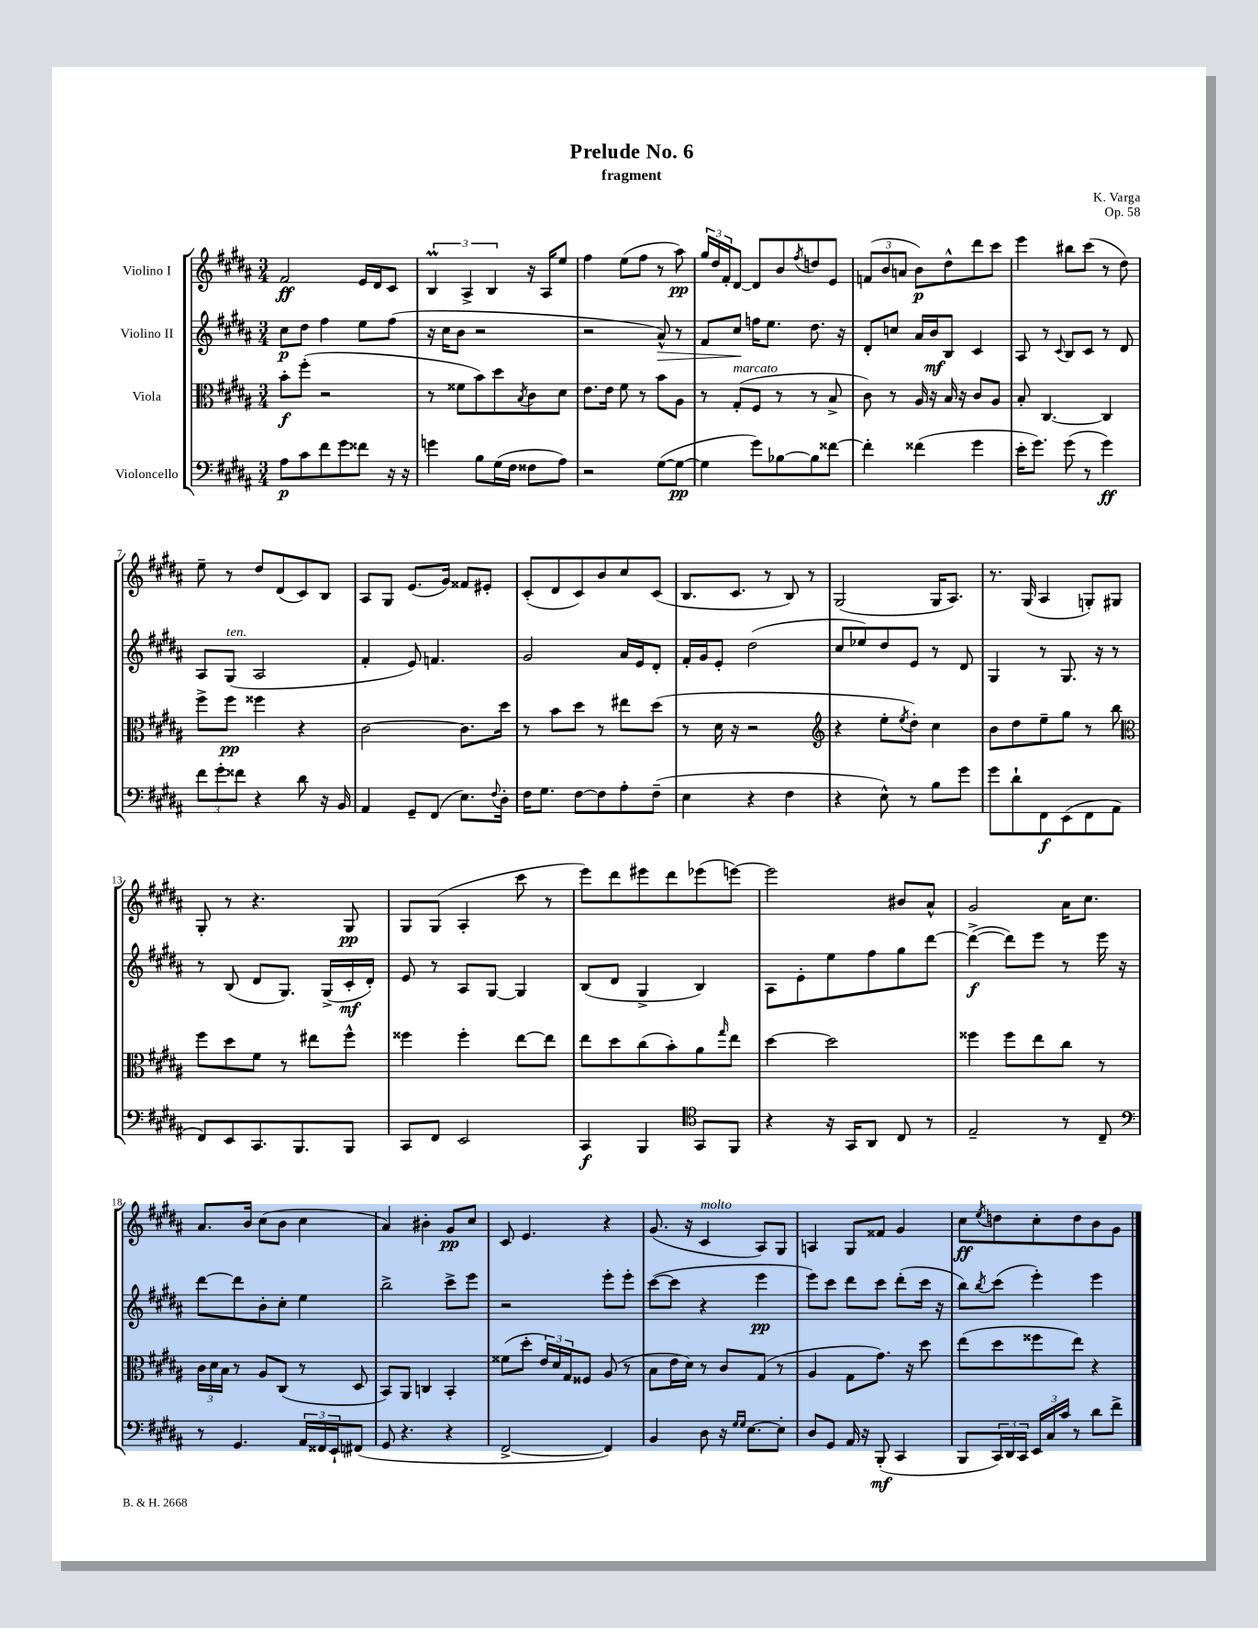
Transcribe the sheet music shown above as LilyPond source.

\header { title = "Prelude No. 6" composer = "K. Varga" subtitle = "fragment" opus = "Op. 58" }
<<
\new StaffGroup <<
\new Staff = "s0" \with { instrumentName = "Violino I" } {
    \clef treble \key b \major \numericTimeSignature \time 3/4
    fis'2\ff e'16 dis'16 cis'8 |
    \tuplet 3/2 { b4\prall ais4-> b4 } r16 ais16 e''8 |
    fis''4 e''8( fis''8 r8 ais''8\pp) |
    \tuplet 3/2 { gis''16 dis''16 fis'16-. } dis'8~ dis'8 b'8 \acciaccatura { fis''8 } d''8 e'8 |
    \tuplet 3/2 { f'8( b'8 a'8 } b'8\p) dis''8-^ dis'''8 cis'''8 |
    e'''4 bis''8 cis'''8( r8 dis''8) |
    e''8-- r8 dis''8 dis'8( cis'8) b8 |
    ais8 gis8 e'8.( gis'16) fisis'8 eis'8-. |
    cis'8-.( dis'8 cis'8) b'8 cis''8 cis'8( |
    b8. cis'8. r8 b8) r8 |
    gis2( gis16 ais8.) |
    r8. gis16( ais4 g8-.) gis8 |
    gis8-. r8 r4. gis8\pp |
    gis8 gis8( ais4-. cis'''8 r8 |
    e'''8) dis'''8 eis'''8 dis'''8 ees'''8( e'''8~) |
    e'''2 bis'8 ais'8-^ |
    gis'2 ais'16 cis''8. |
    ais'8. b'16 cis''8( b'8 cis''4 |
    ais'4) bis'4-. gis'8\pp cis''8 |
    cis'8 e'4. r4 |
    gis'8.( r16 cis'4^\markup { \italic "molto" } ais8) gis8 |
    a4 gis8 fisis'8 gis'4 |
    cis''8\ff \acciaccatura { e''8 } d''8 cis''8-. d''8 b'8 gis'8 \bar "|." |
}
\new Staff = "s1" \with { instrumentName = "Violino II" } {
    \clef treble \key b \major \numericTimeSignature \time 3/4
    cis''8\p dis''8 fis''4 e''8 fis''8( |
    r16 cis''16 b'8 r2 |
    r2 ais'8-^\>) r8 |
    fis'8 cis''8\! f''16 e''8. dis''8. r16 |
    dis'8-. c''8 ais'16 b'16\mf b8 cis'4 |
    ais8 r8 \appoggiatura { cis'8 } b8 cis'8 r8 dis'8 |
    ais8 gis8^\markup { \italic "ten." }( ais2 |
    fis'4-. e'8) f'4. |
    gis'2 ais'16 e'16 dis'8-. |
    fis'16-. gis'16 e'8-. dis''2( |
    cis''8 ees''8) dis''8 e'8 r8 dis'8 |
    gis4 r8 gis8. r16 r8 |
    r8 b8( dis'8 gis8.) gis16->( cis'16-.\mf dis'16-.) |
    e'8 r8 ais8 gis8~ gis4 |
    b8( dis'8 gis4-> b4) |
    ais8 e'8-. e''8 fis''8 gis''8 dis'''8~ |
    dis'''4~->\f( dis'''8) e'''8 r8 e'''16 r16 |
    dis'''8~ dis'''8 b'8-. cis''8-. e''4 |
    b''2-> cis'''8-> e'''8 |
    r2 e'''8-. e'''8-. |
    cis'''8~( cis'''8 r4 e'''4\pp |
    e'''8) cis'''8 dis'''8 cis'''8 dis'''8-.( cis'''16 r16 |
    b''8) \acciaccatura { b''8 } cis'''8( e'''4-.) e'''4 \bar "|." |
}
\new Staff = "s2" \with { instrumentName = "Viola" } {
    \clef alto \key b \major \numericTimeSignature \time 3/4
    b'8-.\f fis''8-.( r2 |
    r8 fisis'8 b'8) dis''8 \acciaccatura { b8 } cis'8 dis'8 |
    e'8. e'16 fis'8 r8 b'8 ais8 |
    r8 gis8-.^\markup { \italic "marcato" }( fis8 r8 r8 b8-> |
    cis'8) r8 ais16 r16 b16 r16 cis'8 ais8 |
    b8-. cis4.~ cis4 |
    fis''8-> fis''8\pp fisis''4 r4 |
    cis'2~ cis'8. dis''16 |
    r8 b'8 dis''8 r8 eis''8 dis''8( |
    r8 dis'16 r16 r2 |
    \clef treble r4 e''8-. \acciaccatura { e''8 } dis''8-.) cis''4 |
    b'8 dis''8 e''8-- gis''8 r8 b''8 |
    \clef alto fis''8 dis''8 fis'8 r8 eis''8 fis''8-^ |
    fisis''4 fisis''4-. e''8~ e''8 |
    e''8 dis''8 cis''8( b'8-.) ais'8 \grace { gis''16 } e''8 |
    dis''4~ dis''2 |
    fisis''4 fisis''8 e''8 cis''8 r8 |
    \tuplet 3/2 { cis'16 dis'16 b16 } r8 ais8 cis8( r8 dis8 |
    b,8) ais,8 c4 b,4-. |
    fisis'8( dis''8-. \tuplet 3/2 { e'16) dis'16 gis16 } fisis8 ais8( r8 |
    b8 e'16 dis'16) r8 cis'8 gis8( r8 |
    ais4 gis8 gis'8.) r16 dis''8 |
    e''8( dis''8 fisis''8 e''8) r4 \bar "|." |
}
\new Staff = "s3" \with { instrumentName = "Violoncello" } {
    \clef bass \key b \major \numericTimeSignature \time 3/4
    ais8\p cis'8 fis'8 gis'8 fisis'8 r16 r16 |
    g'4 b8 gis16( fis16 fisis8 ais8) |
    r2 gis8~( gis8~\pp |
    gis4 gis'8) bes8~ bes8 fisis'8~ |
    fisis'4-. fisis'4( gis'4 |
    e'16-. gis'8.) gis'8( r8 gis'4\ff) |
    \tuplet 3/2 { fis'8 gis'8-. fisis'8 } r4 dis'8 r16 b,16 |
    ais,4 gis,8-- fis,8( e8.) \appoggiatura { fis8 } dis16-. |
    fis16 gis8. fis8~ fis8 ais8-. fis8--( |
    e4 r4 fis4 |
    r4 e8-^) r8 b8 gis'8 |
    gis'8 dis'8-! fis,8\f e,8( fis,8 ais,8 |
    fis,8) e,8 cis,8. b,,8. b,,8 |
    cis,8 fis,8 e,2 |
    cis,4\f b,,4 \clef tenor gis,8 fis,8 |
    r4 r16 gis,16 ais,8 cis8 r8 |
    e2-- r8 cis8-- |
    \clef bass r8 gis,4. \tuplet 3/2 { ais,16 fisis,16 e,16-! } fis,8( |
    gis,8 r4. r4 |
    fis,2~-> fis,4) |
    b,4 dis8 r16 \grace { gis16 gis16 } e8.~ e8-. |
    dis8 gis,8 ais,16 r16 b,,8-.\mf( cis,4 |
    b,,8 \tuplet 3/2 { cis,16) dis,16 cis,16 } \tuplet 3/2 { e,16 cis16 cis'16 } r8 dis'8 fis'8-> \bar "|." |
}
>>
>>
